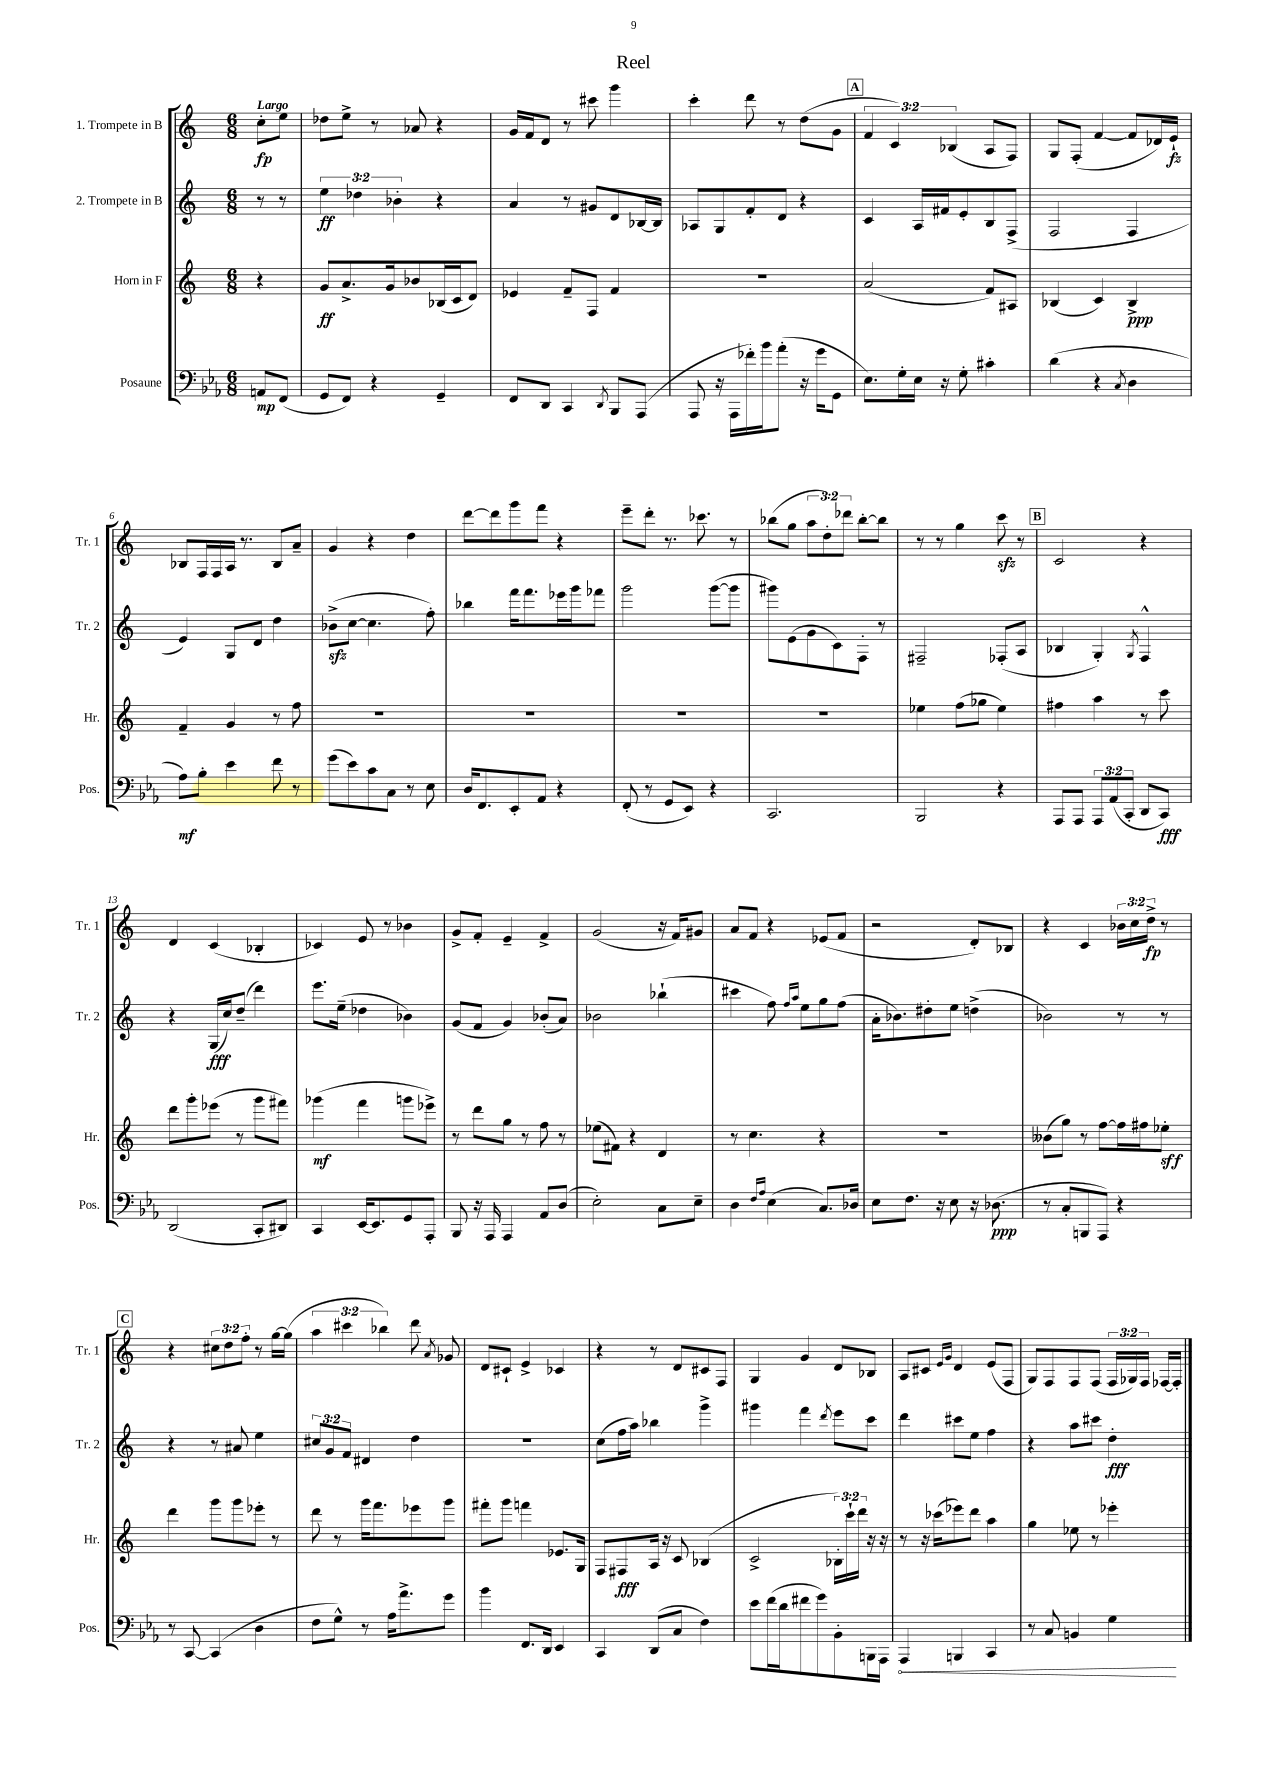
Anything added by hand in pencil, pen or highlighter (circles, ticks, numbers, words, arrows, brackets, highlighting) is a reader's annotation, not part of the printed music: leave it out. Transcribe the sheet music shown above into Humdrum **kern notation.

**kern	**kern	**kern	**kern
*staff4	*staff3	*staff2	*staff1
*clefF4	*clefG2	*clefG2	*clefG2
*k[b-e-a-]	*k[]	*k[]	*k[]
*M6/8	*M6/8	*M6/8	*M6/8
8AA	4r	8r	8cc'
(8FF	.	8r	8ee
=	=	=	=
8GG	8g	6ee	8dd-
8FF)	8.a^	.	8ee^
.	.	6dd-	.
4r	.	.	8r
.	16g	.	.
.	.	6b-'	.
.	8b-	.	8a-
4GG~	(16B-	4r	4r
.	16c	.	.
.	8d)	.	.
=	=	=	=
8FF	4e-	4a	16g
.	.	.	16f
8DD	.	.	8d
4CC	8f~	8r	8r
.	8F	8g#	8ccc#
8qDD	.	.	.
8BBB-	4f	8d	4ggg
(8AAA-	.	[16B-	.
.	.	16B-]	.
=	=	=	=
8AAA-	2.r	8A-	4ccc'
16r	.	8G	.
16AAA-	.	.	.
16f-')	.	8f'	8ddd
16b-	.	.	.
(8a-'	.	8d	8r
16r	.	4r	(8dd
16g	.	.	.
8GG	.	.	8g
=	=	=	=
8.E-)	(2a	4c	6f
.	.	.	6c)
16G'	.	.	.
16E-	.	16A	.
16r	.	16f#	.
.	.	.	(6B-
8G'	.	8e'	.
4c#'	8f)	8B	8A
.	8A#	(8F^	8F)
=	=	=	=
(4d	(4B-	2F	8G
.	.	.	(8F'
4r	4c)	.	[4f
8qC	.	.	.
4D	4B-^	4F	8f]
.	.	.	16d-)
.	.	.	16e`
=	=	=	=
8A-)	4f~	4e)	8B-
8B-'	.	.	16F
.	.	.	16F
4e-	4g	8G	16A
.	.	.	8.r
.	.	8d	.
8f	8r	4dd	8B-
8r	8ff	.	8a~
=	=	=	=
(8g	2.r	(8b-^	4g
8e-)	.	[8cc	.
8c	.	4.cc]	4r
8C	.	.	.
8r	.	.	4dd
8E-	.	8ff')	.
=	=	=	=
16D	2.r	4bb-	[8ddd
8.FF	.	.	.
.	.	.	8ddd]
8EE-'	.	16fff	8ggg
.	.	8.fff	.
8AA-	.	.	8fff
4r	.	16eee-	4r
.	.	16ggg	.
.	.	8fff-	.
=	=	=	=
(8FF'	2.r	2ggg	8eee~
8r	.	.	8ddd'
8GG	.	.	8.r
8EE-)	.	.	.
.	.	.	8.ccc-
4r	.	([8ggg	.
.	.	8ggg]	8r
=	=	=	=
2.CC	2.r	8ggg#)	(8bb-
.	.	(8e	8gg
.	.	8g	12aa
.	.	.	12dd')
.	.	8c)	.
.	.	.	12ddd-
.	.	8F'	[8bb-'
.	.	8r	8bb-]
=	=	=	=
2BBB-	4ee-	2F#~	8r
.	.	.	8r
.	(8ff	.	4gg
.	8gg-	.	.
4r	4ee-)	(8F-'	8ccc
.	.	8A	8r
=	=	=	=
8AAA-	4ff#	4B-	2c
8AAA-	.	.	.
12AAA-	4aa	4G')	.
(12AA-	.	.	.
12CC'	.	.	.
.	.	8qG	.
8DD	8r	4F^^	4r
8CC)	8ccc	.	.
=	=	=	=
(2DD	8ddd	4r	4d
.	8ggg'	.	.
.	(8eee-	(16G	(4c
.	.	16cc)	.
.	8r	(8dd~	.
8CC'	8ggg	4ddd)	4B-'
8DD#)	8fff#)	.	.
=	=	=	=
4CC	(4ggg-	8.eee	4c-)
.	.	(16ee~	.
[16EE-	4fff	4dd-	8e
8.EE-]	.	.	.
.	.	.	8r
8GG	8ggg	4b-)	4b-
8AAA-'	8eee-^)	.	.
=	=	=	=
8BBB-	8r	(8g	8g^
16r	8ddd	8f	8f'
16AAA-	.	.	.
4AAA-	8gg	4g)	4e~
.	8r	.	.
8AA-	8ff	(8b-'	4f^
(8D	8r	8a)	.
=	=	=	=
2E-')	(8ee-	2b-	(2g
.	8f#)	.	.
.	4r	.	.
8C	4d	(4bb-`	16r
.	.	.	16f)
8E-~	.	.	8g#
=	=	=	=
4D	8r	4ccc#	8a
.	4.cc	.	8f
16qqF	.	.	.
16qqA-	.	.	.
(4E-	.	8ff)	4r
.	.	16qqff	.
.	.	16qqaa	.
.	.	8ee	.
8.C)	4r	8gg	(8e-
.	.	(8ff	8f
16D-	.	.	.
=	=	=	=
8E-	2.r	16a'	2r
.	.	8.b-)	.
8.F	.	.	.
.	.	8dd#'	.
16r	.	.	.
8E-	.	8ee	.
16r	.	(4dd^	8d')
(8.D-	.	.	.
.	.	.	8B-
=	=	=	=
8r	(8b--	2b-)	4r
8C'	8gg)	.	.
8BBB	8r	.	4c
8AAA-)	[8ff	.	.
4r	16ff]	8r	24b-
.	.	.	24cc
.	16ff#	.	.
.	.	.	24dd^
.	8ee-'	8r	8r
=	=	=	=
8r	4ddd	4r	4r
[8CC	.	.	.
(4CC]	8ggg	8r	12cc#
.	.	.	12dd
.	8ggg	8a#	.
.	.	.	12ff'
4D	8eee-'	4ee	8r
.	8r	.	[16gg
.	.	.	(16gg]
=	=	=	=
8F	8ddd	12cc#	6aa
.	.	12g	.
8G^^)	8r	.	.
.	.	12f	6ccc#
8r	16ggg	4d#	.
.	8.fff	.	.
.	.	.	6bb-)
16A-	.	.	.
8.a-^	.	.	.
.	8eee-	4dd	8ddd
.	.	.	8qa
8g	8ggg	.	8g-
=	=	=	=
4b-	8fff#'	2.r	8d
.	8ggg	.	8c#`
8.FF	4fff	.	4e^
16DD	.	.	.
4EE-	8.e-	.	4c-
.	16G	.	.
=	=	=	=
4CC	8F	(8cc	4r
.	8F#	16ff	.
.	.	16aa)	.
(8DD	16A	4bb-	8r
.	16r	.	.
8C	8c	.	8d
4F)	(4B-	4ggg^	8c#
.	.	.	8F
=	=	=	=
8e-	2c^	4ggg#	4G
(16f	.	.	.
16d	.	.	.
8f#	.	4fff	4g
8g)	.	.	.
.	.	8qddd	.
8BB-'	24B-')	8eee	8d
.	24ccc`	.	.
.	24ddd	.	.
16BBB	16r	8ccc	8B-
16AAA-	16r	.	.
=	=	=	=
4AAA-	8r	4ddd	8A
.	16r	.	8c#
.	(16ccc-	.	.
.	.	.	16qqe
.	.	.	16qqg
4BBB	8eee-)	8ccc#	4d
.	8ddd	8ee	.
4CC	4aa	4ff	(8e
.	.	.	8F
=	=	=	=
8r	4gg	4r	8G)
8C	.	.	8F
4BB	8ee-	8aa	8F
.	8r	8ccc#	(8F
4G	4eee-'	4dd'	24F
.	.	.	24G-)
.	.	.	24F
.	.	.	[16F-
.	.	.	16F-']
==	==	==	==
*-	*-	*-	*-
